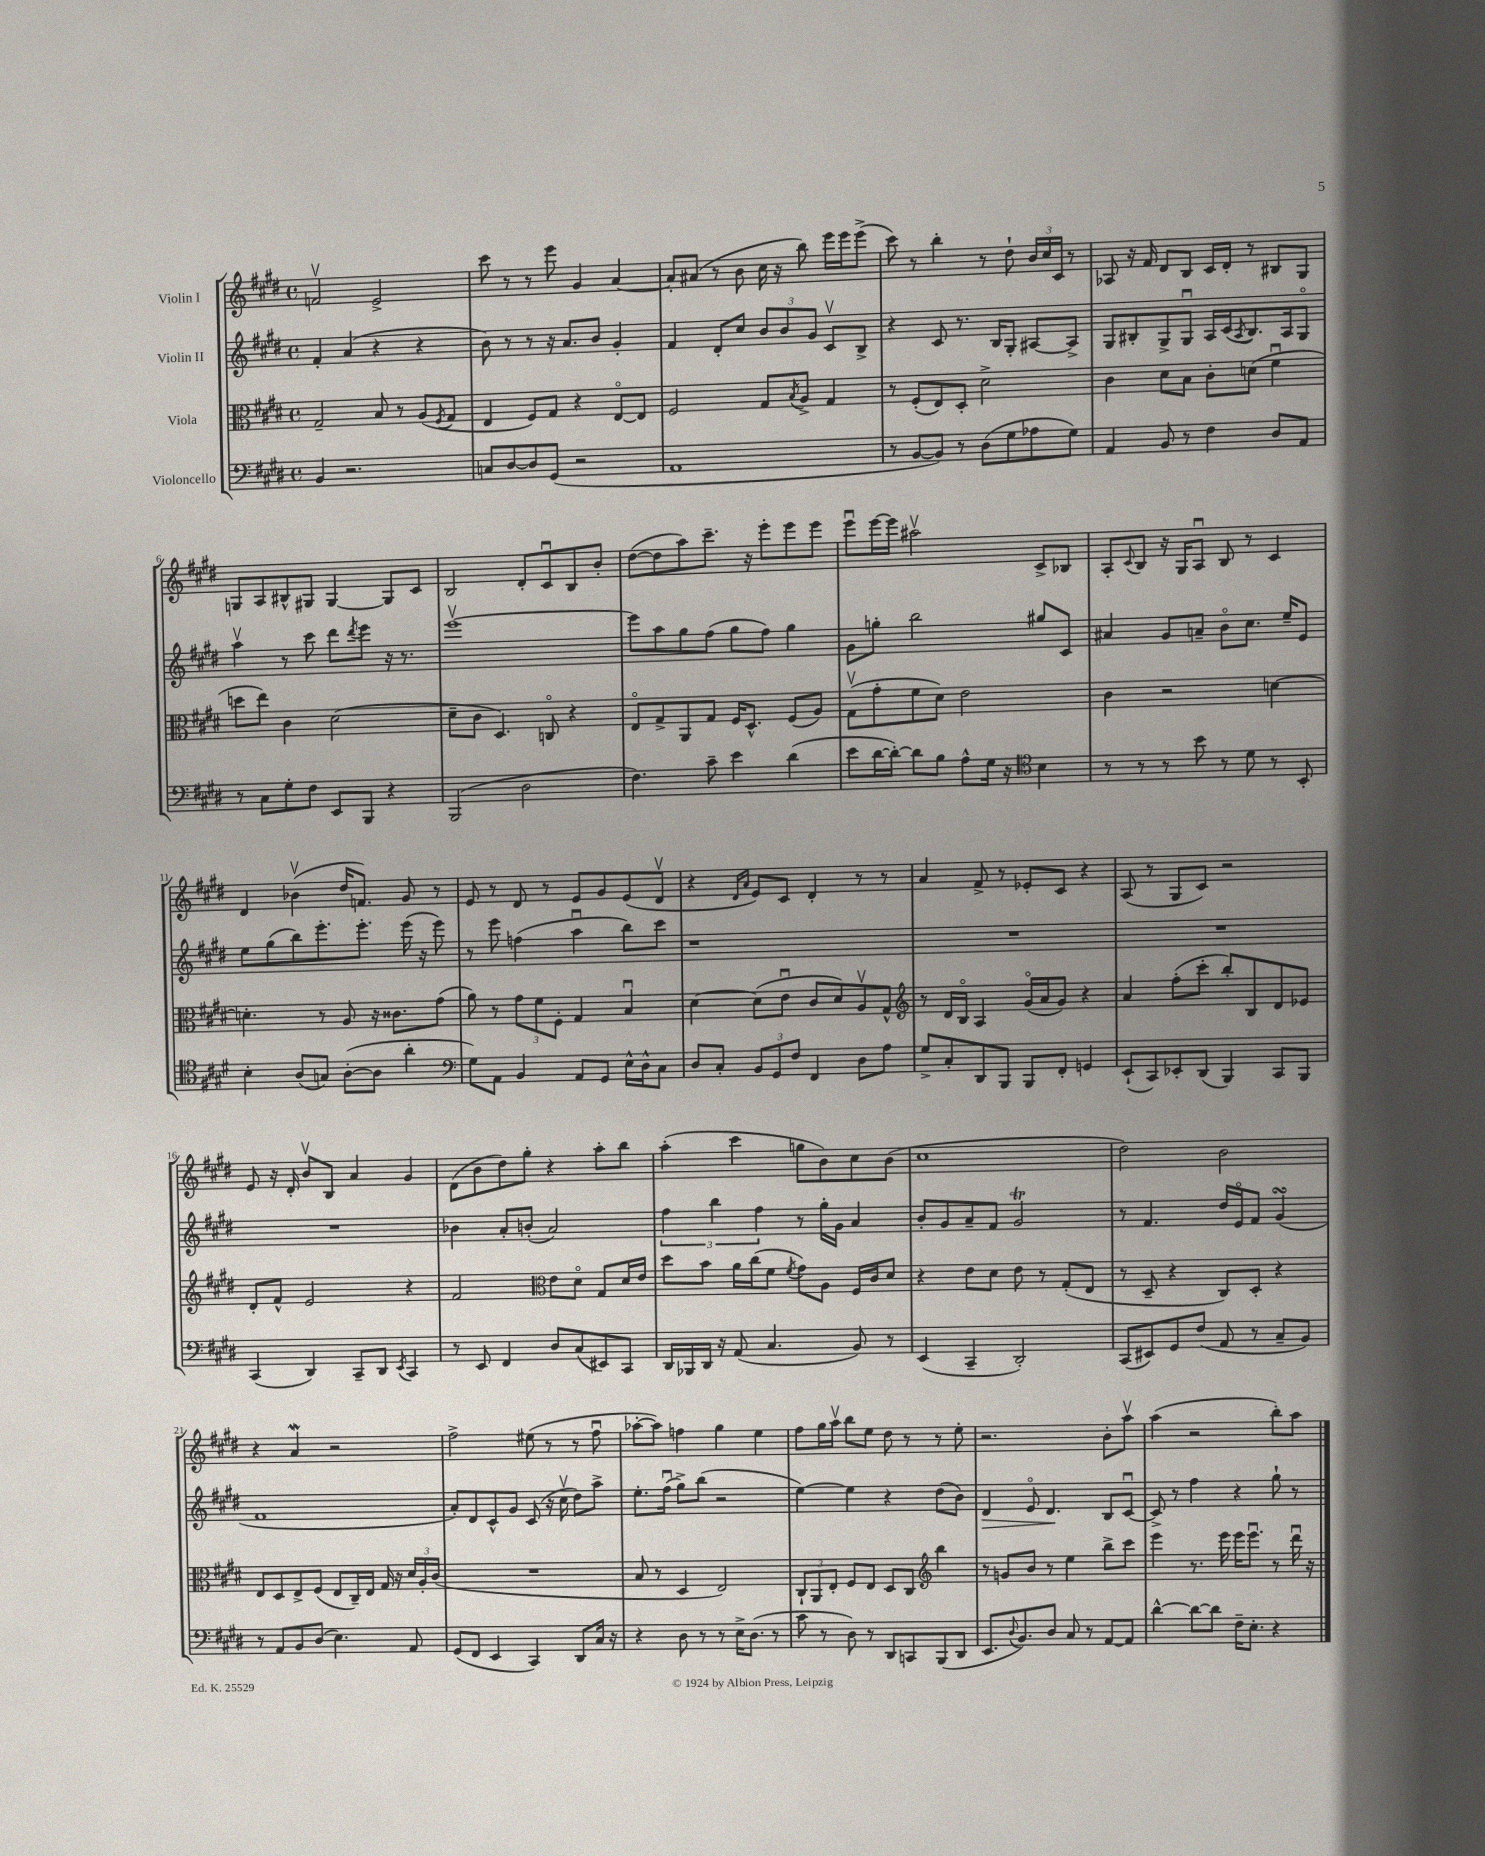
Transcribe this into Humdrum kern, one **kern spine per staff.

**kern	**kern	**kern	**dynam	**kern
*part4	*part3	*part2	*part2	*part1
*staff4	*staff3	*staff2	*staff2	*staff1
*I"Violoncello	*I"Viola	*I"Violin II	*	*I"Violin I
*clefF4	*clefC3	*clefG2	*	*clefG2
*k[f#c#g#d#]	*k[f#c#g#d#]	*k[f#c#g#d#]	*	*k[f#c#g#d#]
*M4/4	*M4/4	*M4/4	*	*M4/4
*met(c)	*met(c)	*met(c)	*	*met(c)
=1	=1	=1	=1	=1
4BB/	2G#~/	4f#'/	.	2fnv/
2.r	.	(4a/	.	.
.	8B/	4r	.	2e^/
.	8r	.	.	.
.	(8A/L	4r	.	.
.	8qF#/	.	.	.
.	8G#/J	.	.	.
=2	=2	=2	=2	=2
8Cn/L	4E/	8b\)	.	8ccc#\
[8D#/	.	8r	.	8r
8D#/]	8F#/L)	8r	.	8r
(8GG#/J	8G#/J	16r	.	8eee\
.	.	8.a/L	.	.
2r	4r	.	.	4g#/
.	.	8b/J	.	.
.	[8E/L	4g#'/	.	[4a/
.	8E/J]	.	.	.
=3	=3	=3	=3	=3
1AA	2F#/	4f#/	.	8a'/L]
.	.	.	.	(8a#X/J
.	.	8d#'/L	.	8r
.	.	8cc#/J	.	8b\
.	8G#/L	12b/L	.	16cc#\
.	.	.	.	16r
.	.	12b/	.	.
.	8qB/	.	.	.
.	8A^/J	.	.	8bb\)
.	.	12g#/J	.	.
.	4G#/	8c#v/L	.	16eee\LL
.	.	.	.	16eee\J
.	.	8B^/J	.	(8eee^\J
=4	=4	=4	=4	=4
8r	8r	4r	.	8ccc#\)
[8BB/L	(8F#'/L	.	.	8r
8BB/J])	8E/)	8c#/	.	4bb'\
8r	8D#'/J	8.r	.	.
(8D#\L	2d#^\	.	.	8r
.	.	16B/KL	.	.
8G#\	.	8G#'/J	.	8dd#`\
8A-X\	.	[8A#X/L	.	24b/LL
.	.	.	.	24cc#/
.	.	.	.	24c#/JJ
8G#\J)	.	8A#^/J]	.	8r
=5	=5	=5	=5	=5
4AA/	4c#\	8G#/L	.	8A-X/
.	.	8B#X'/	.	16r
.	.	.	.	16f#/
8BB/	8d#\L	8G#^/	.	8d#/L
8r	8B\J	8G#u/J	.	8B/J
4F#\	8c#'\L	16A/LL	.	16c#/LL
.	.	(16c#/J	.	16d#'/JJ
.	.	8qA/	.	.
.	(8dn\J	8.B#/)	.	8r
8D#/L	4f#u\	.	.	8B#X/L
.	.	16A/k	.	.
8AA/J	.	8G#/J	.	8G#/J
!!LO:LB:g=z
=6	=6	=6	=6	=6
8r	8ddn\L	4aav\	.	8Gn/L
8C#\L	8ee\J)	.	.	8A/
8G#'\	4c#\	8r	.	8B#X^^/
8F#\J	.	8ccc#\	.	8G#X/J
8EE/L	(2d#\	8ddd#\L	.	[4G#/
.	.	8qddd#/	.	.
8BBB/J	.	8eee\J	.	.
4r	.	16r	.	8G#/L]
.	.	8.r	.	.
.	.	.	.	8c#/J
=7	=7	=7	=7	=7
(2BBB/	8d#~\L	[1eeev	.	2B/
.	8c#\J	.	.	.
.	4.D#/)	.	.	.
2D#\	.	.	.	8d#'/L
.	8Cn/	.	.	8c#u/
.	4r	.	.	8B/
.	.	.	.	8b'/J
=8	=8	=8	=8	=8
4.F#\)	8E/L	8eee\L]	.	([8dd#\L
.	8G#^/	8aa\	.	8dd#\]
.	8AA/	8gg#\	.	8aa\)
8c#~\	8G#/J	(8ff#\J	.	8.ccc#~\J
4e\	16F#/KL	8gg#\L	.	.
.	8.D#^^/J	.	.	16r
.	.	8ff#\J)	.	8eee'\L
(4d#\	(8F#/L	4gg#\	.	8eee\
.	8A/J)	.	.	8eee\J
=9	=9	=9	=9	=9
8e\L	(8G#v\L	8g#\L	.	8eeeu\L
[16d#\L	8g#'\	8ggn'\J	.	[16eee\L
16d#'\JJ_)	.	.	.	16eee\JJ]
8d#\L]	8f#\	2bb\	.	2aa#Xv\
8B\J	8d#\J)	.	.	.
8A^^\L	2e\	.	.	.
16G#\Jk	.	.	.	.
16r	.	.	.	.
*clefC4	*	*	*	*
4B\	.	8gg#X/L	.	8c#^/L
.	.	8c#/J	.	8B-X/J
=10	=10	=10	=10	=10
8r	4c#\	4a#X/	.	8A'/L
.	.	.	.	8qqc#/
8r	.	.	.	8B/J
8r	2r	8g#/L	.	16r
.	.	.	.	16G#/KL
8b\	.	8an~/J	.	8Au/J
8r	.	8b\L	.	8B/
8d#\	.	8.cc#\J	.	8r
8r	[4dn\	.	.	4c#/
.	.	16ee~/KL	.	.
8BB'/	.	8e/J	.	.
!!LO:LB:g=z
=11	=11	=11	=11	=11
4B'\	4.dn'\]	8ee\L	.	4d#/
.	.	(8gg#\	.	.
(8A/L	.	8bb\)	.	(4b-Xv\
8Gn/J)	8r	8.eee'\	.	.
([8A'\L	8A/	.	.	16dd#/KL
.	.	8.eee'\J	.	8.fn/J)
8A\J]	16r	.	.	.
.	8.c##X\L	.	.	.
4a'\	.	(16eee\	.	8g#/
.	.	16r	.	.
.	(8g#\J	8eee\)	.	8r
=12	=12	=12	=12	=12
*clefF4	*	*	*	*
8G#\L)	8a\)	8r	.	8e/
8AA\J	8r	8eee\	.	8r
4BB/	12g#\L	(4ffn\	.	8d#/
.	12f#\	.	.	.
.	.	.	.	8r
.	12F#'\J	.	.	.
8AA/L	4G#/	4aau\	.	8e/L
8GG#/J	.	.	.	8g#/
16E^^\LL	4Bu/	8bb\L)	.	(8e/
16D#^^\J	.	.	.	.
8C#\J	.	8ccc#\J	.	8d#v/J
=13	=13	=13	=13	=13
8D#/L	[4d#\	1r	.	4r
8C#'/J	.	.	.	.
.	.	.	.	16qqd#/LL
.	.	.	.	16qqa/JJ
12BB/L	(8d#\L]	.	.	8e/L)
12GG#/	.	.	.	.
.	8eu\J	.	.	8c#/J
12F#/J	.	.	.	.
4FF#/	8c#/L	.	.	4d#'/
.	8d#/)	.	.	.
8D#\L	8Av/	.	.	8r
8A\J	8G#^^/J	.	.	8r
=14	=14	=14	=14	=14
*	*clefG2	*	*	*
8G#^/L	8r	1r	.	4a/
8C#'/	16d#/LL	.	.	.
.	16B/JJ	.	.	.
8DD#/	4A/	.	.	8f#^/
8BBB/J	.	.	.	8r
8BBB/L	(16g#/LL	.	.	8e-X'/L
.	16a/J	.	.	.
8FF#'/J	8g#/J)	.	.	8c#/J
4GGn/	4r	.	.	4r
=15	=15	=15	=15	=15
(8EE`/L	4a/	1r	.	(8A/
8CC#/)	.	.	.	8r
8EE-X'/	(8ff#'\L	.	.	8G#/L
(8DD#/J	8ccc#'\J	.	.	8c#/J)
4BBB/)	8bb'/L)	.	.	2r
.	8B/	.	.	.
8CC#/L	8d#/	.	.	.
8BBB/J	8e-X/J	.	.	.
!!LO:LB:g=z
=16	=16	=16	=16	=16
(4CC#/	8d#'/L	1r	.	8e/
.	8f#^^/J	.	.	16r
.	.	.	.	16d#'/
4DD#/)	2e/	.	.	8bv/L
.	.	.	.	8B/J
8CC#~/L	.	.	.	4a/
8DD#/J	.	.	.	.
8qEE/	.	.	.	.
4CC#/	4r	.	.	4g#/
=17	=17	=17	=17	=17
8r	2f#/	4b-X\	.	(8d#\L
8EE/	.	.	.	8b\
4FF#/	.	8a'/L	.	8dd#\)
.	.	(8bn'/J	.	8gg#'\J
*	*clefC3	*	*	*
8D#/L	8e\L	2a/)	.	4r
(8C#/	8d#\J	.	.	.
8EE#X/)	8G#/L	.	.	8aa'\L
8CC#/J	16d#/L	.	.	8bb\J
.	16e/JJ	.	.	.
=18	=18	=18	=18	=18
16DD#/LL	8dd#\L	6ff#\	.	(4aa'\
16BBB-X/	.	.	.	.
16DD#/JJ	8b\J	.	.	.
.	.	6bb\	.	.
16r	.	.	.	.
(8AA/	16a\LL	.	.	4ccc#\
.	(16cc#\J	.	.	.
.	.	6ff#\	.	.
4.C#/	8f#\J	.	.	.
.	8qf#/	.	.	.
.	8g#\L)	8r	.	8ggn\L
.	8A\J	16gg#'\LL	.	8b\)
.	.	16g#\JJ	.	.
8BB/)	16F#/LL	4a/	.	8cc#\
.	16c#/J	.	.	.
8r	8d#/J	.	.	(8b\J
=19	=19	=19	=19	=19
(4EE/	4r	8b'/L	.	1cc#
.	.	8g#/	.	.
4CC#~/	8e\L	8a~/	.	.
.	8d#\J	8f#/J	.	.
2DD#'/)	8e\	2g#t/	.	.
.	8r	.	.	.
.	(8G#'/L	.	.	.
.	8E/J	.	.	.
=20	=20	=20	=20	=20
(8CC#/L	8r	8r	.	2dd#\)
8EE#X/)	8D#~/	4.f#/	.	.
8GG#/	4r	.	.	.
(8F#/J	.	.	.	.
8AA/	8C#/L)	16dd#/LL	.	2b\
.	.	16e/J	.	.
8r	8D#'/J	8f#/J	.	.
8C#~/L	4r	(4g#sSsS/	.	.
8BB/J)	.	.	.	.
!!LO:LB:g=z
=21	=21	=21	=21	=21
8r	8E/L	1f#	.	4r
8AA/L	8D#/	.	.	.
8BB/	8E^/	.	.	4aw/
(8D#/J	(8F#/J	.	.	.
4.E\)	8E/L	.	.	2r
.	16C#~/L)	.	.	.
.	16E/JJ	.	.	.
.	16G#/	.	.	.
.	16r	.	.	.
8AA/	24d#/LL	.	.	.
.	24A'/	.	.	.
.	(24c#/JJ	.	.	.
=22	=22	=22	=22	=22
(8GG#/L	1r	8a'/L)	.	2ff#^\
8FF#/J	.	8d#/	.	.
4EE/	.	8c#^^/	.	.
.	.	8g#/J	.	.
4CC#/)	.	(8c#/	.	(8ee#X\
.	.	16r	.	8r
.	.	16cc#v\	.	.
8DD#/L	.	8dd#\L)	.	8r
16C#/Jk	.	8aa^\J	.	8ff#u\
16r	.	.	.	.
=23	=23	=23	=23	=23
4r	8B/	8.ee'\L	.	[8aa-X'\L
.	8r	.	.	8aa-\J])
.	.	(16ff#u\Jk	.	.
8D#\	4D#/	8gg#^\L)	.	4ffn\
8r	.	(8bb\J	.	.
8r	2E/)	2r	.	4gg#\
16E^\KL	.	.	.	.
(8.D#\J	.	.	.	.
.	.	.	.	4ee\
8r	.	.	.	.
=24	=24	=24	=24	=24
8c#\	12C#`/L	[4ee\)	.	8ff#\L
.	12AA/	.	.	.
8r	.	.	.	16gg#\L
.	12E'/J	.	.	.
.	.	.	.	16aav\JJ
8D#\)	8F#/L	4ee\]	.	8bb\L
8r	8E/J	.	.	8ee\J
8DD#/L	8D#/L	4r	.	8dd#\
8CCn/	8C#/J	.	.	8r
*	*clefG2	*	*	*
(8BBB/	4bb\	(8dd#\L	.	8r
8DD#/J	.	8b\J)	.	8ee'\
=25	=25	=25	=25	=25
!	!	!	!LO:HP:b	!
8.EE/L	8r	4d#/	>	2.r
.	8gn/L	.	.	.
8qqD#/	.	.	.	.
8.BB/)	.	.	.	.
.	8b/J	8e/	.	.
8D#/J	8r	4.d#/	.	.
8C#/	4ee\	.	.	.
8r	.	.	.	.
[8AA/L	8bb^\L	8B/L	]	8b'\L
8AA/J]	8ccc#\J	[8c#u/J	.	8aav\J
=26	=26	=26	=26	=26
[4d#^^\	4eee\	8c#^/]	.	(4aa\
.	.	8r	.	.
8d#\L_	8.r	4ff#\	.	2r
8d#\J]	.	.	.	.
.	16eee\	.	.	.
16F#~\KL	16eee\KL	4r	.	.
8.E'\J	8.eeeu\J	.	.	.
4r	8r	8gg#`\	.	8bb'\L)
.	16ddd#u\	8r	.	8aa\J
.	16r	.	.	.
==	==	==	==	==
*-	*-	*-	*-	*-
